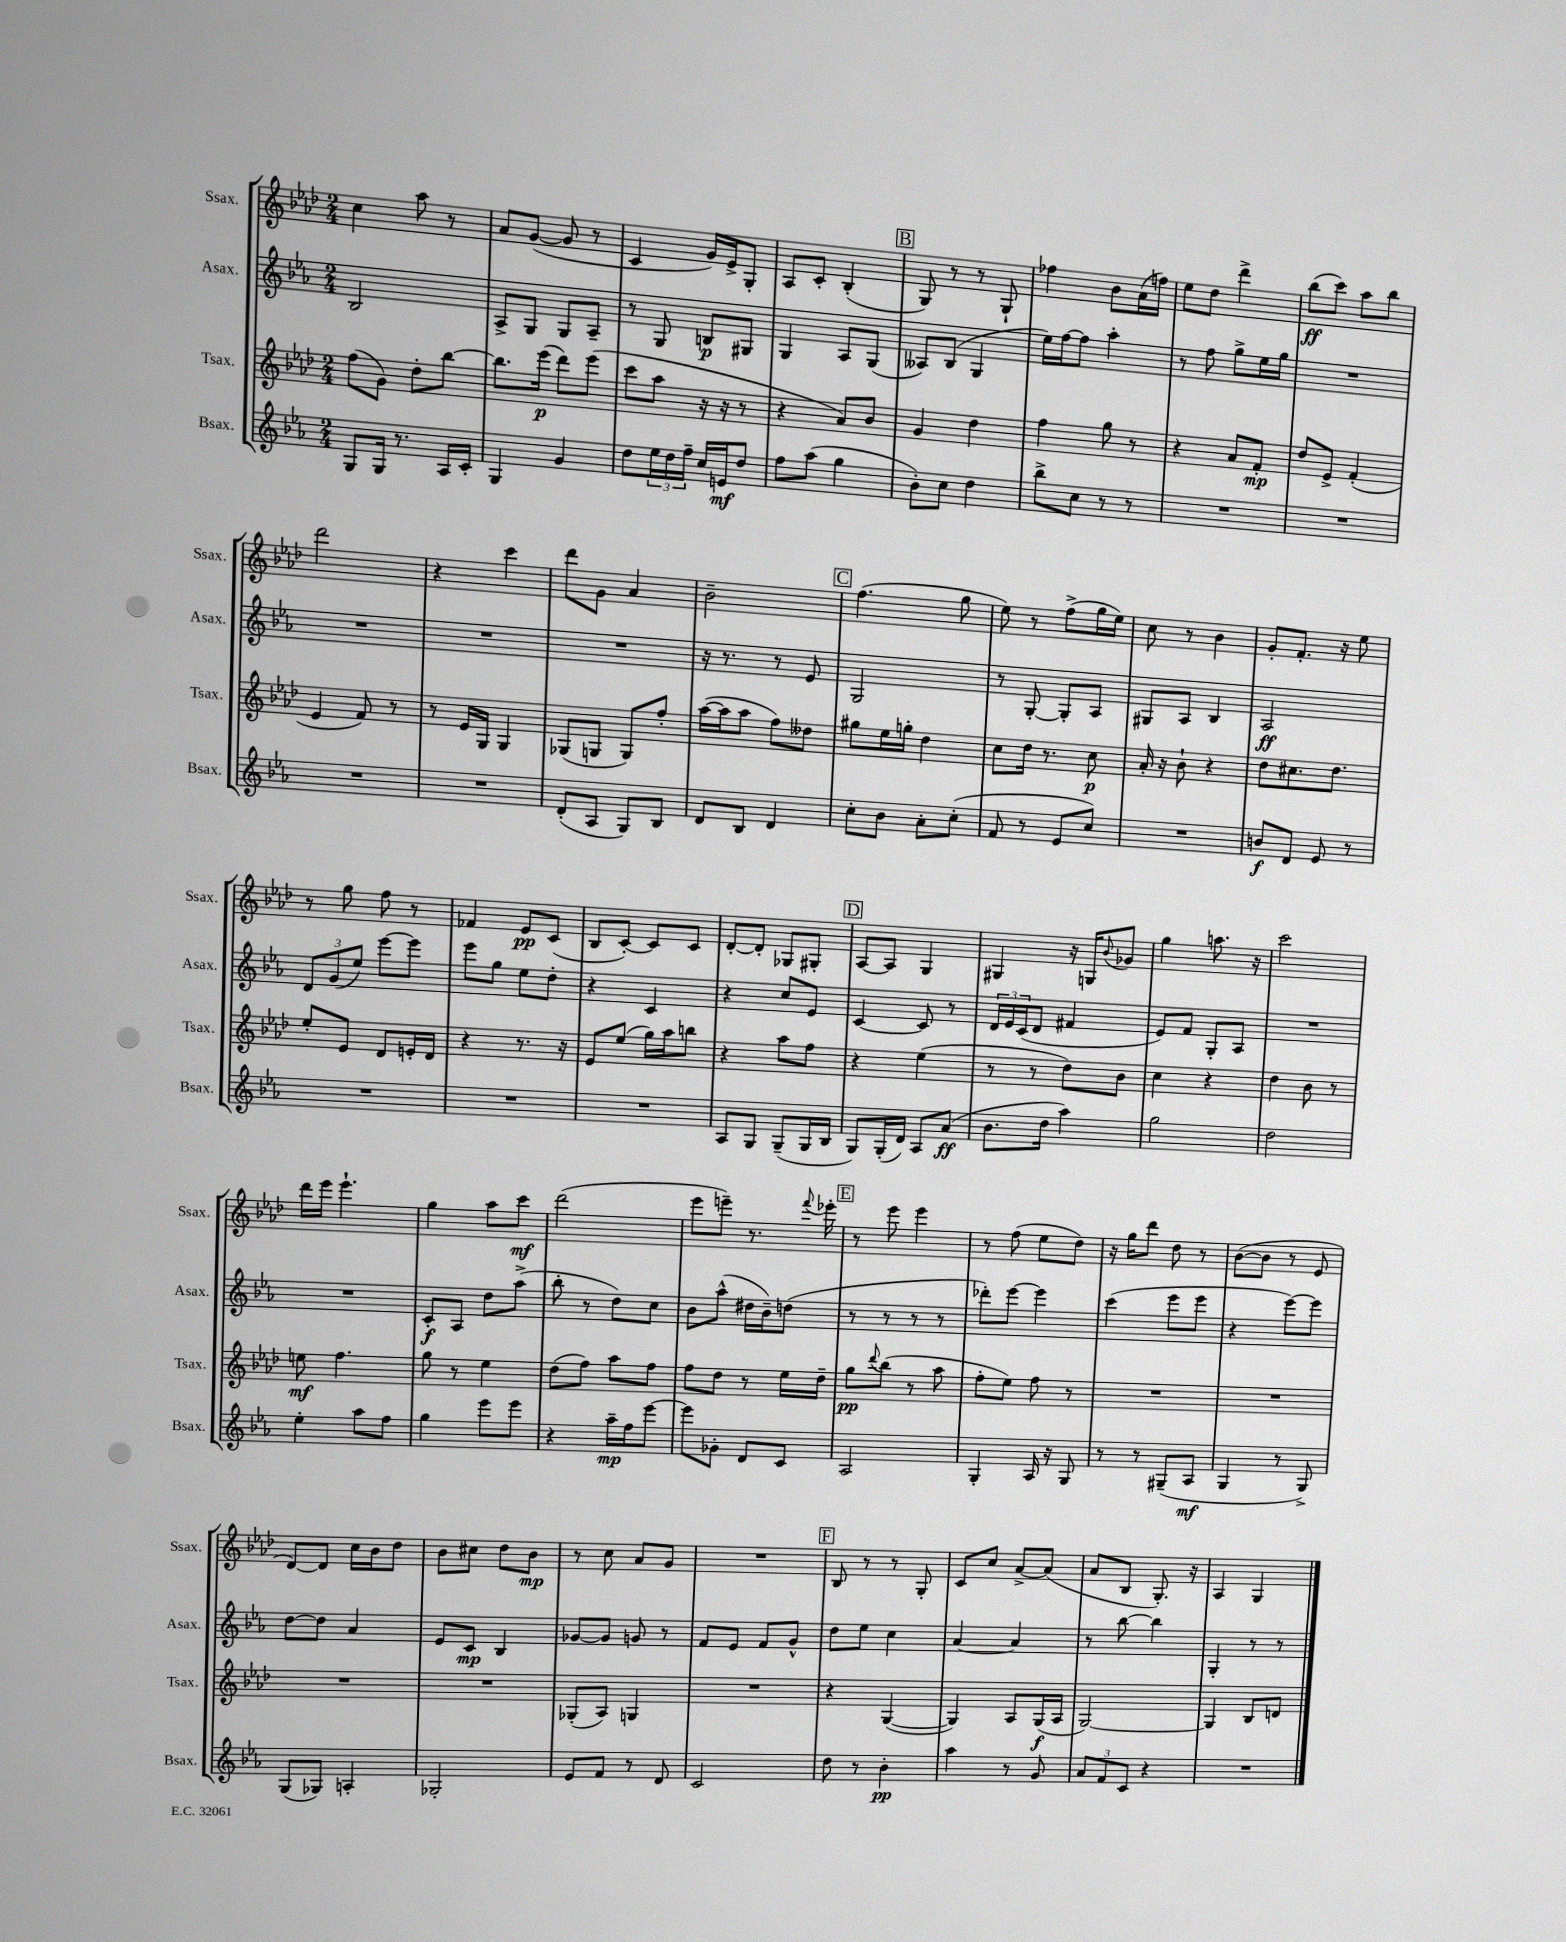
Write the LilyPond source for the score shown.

<<
\new StaffGroup <<
\new Staff = "s0" \with { instrumentName = "Ssax." shortInstrumentName = "Ssax." } {
    \clef treble \key aes \major \numericTimeSignature \time 2/4
    c''4 aes''8 r8 |
    aes'8 g'8~( g'8 r8 |
    c'4 g'16) ees'16-> g8-. |
    aes8 c'8-. bes4-.( |
    \mark \markup { \box "B" } g8) r8 r8 g8-! |
    fes''4 bes'8 aes'16( f''16) |
    ees''8 des''8 des'''4-> |
    bes''8\ff( c'''8) aes''8 bes''8 |
    des'''2 |
    r4 c'''4 |
    des'''8 g'8 aes'4 |
    bes'2-- |
    \mark \markup { \box "C" } f''4.( g''8 |
    ees''8) r8 f''8->( g''16 ees''16) |
    c''8 r8 bes'4 |
    g'8-. f'8.-. r16 ees''8 |
    r8 g''8 f''8 r8 |
    fes'4 ees'8\pp c'8( |
    bes8 c'8~-.) c'8 c'8 |
    des'8~-. des'8-. ges8 gis8-. |
    \mark \markup { \box "D" } aes8~ aes8 g4 |
    gis4 r16 g16 \appoggiatura { bes'8 } ges'8 |
    g''4 a''8. r16 |
    c'''2 |
    des'''16 ees'''16 ees'''4.-! |
    g''4 aes''8 c'''8\mf |
    des'''2( |
    ees'''8 e'''8--) r8. \appoggiatura { f'''8 } ees'''16-. |
    \mark \markup { \box "E" } r8 ees'''8 ees'''4 |
    r8 f''8( ees''8 des''8) |
    r16 g''16 des'''8 des''8 r8 |
    bes'8~( bes'8 r8 ees'8 |
    des'8~) des'8 c''16 bes'16 des''8 |
    bes'8 cis''8 des''8 bes'8\mp |
    r8 c''8 aes'8 g'8 |
    R2 |
    \mark \markup { \box "F" } bes8 r8 r8 g8-. |
    c'8 c''8 aes'8~-> aes'8( |
    aes'8 bes8 g8.-.) r16 |
    aes4 g4 \bar "|." |
}
\new Staff = "s1" \with { instrumentName = "Asax." shortInstrumentName = "Asax." } {
    \clef treble \key ees \major \numericTimeSignature \time 2/4
    bes2 |
    aes8-> g8 g8 aes8-- |
    r8 g8 b8\p gis8 |
    g4 aes8 g8( |
    \mark \markup { \box "B" } aeses8) bes8( g4 |
    ees''16) f''16~ f''8 aes''4-. |
    r8 f''8 g''8-> ees''16 g''16 |
    R2 |
    R2 |
    R2 |
    R2 |
    r16 r8. r8 ees'8 |
    \mark \markup { \box "C" } g2 |
    r8 g8~-. g8-. aes8 |
    gis8 aes8 bes4 |
    aes2\ff |
    \tuplet 3/2 { d'8 g'8( ees''8) } ees'''8~ ees'''8 |
    ees'''8 g''8 ees''8 d''8-. |
    r4 c'4 |
    r4 c''8 ees'8 |
    \mark \markup { \box "D" } c'4~ c'8 r8 |
    \tuplet 3/2 { d'16 ees'16 c'16( } d'8 fis'4 |
    ees'8) f'8 g8-. aes8 |
    R2 |
    R2 |
    c'8-.\f aes8 d''8 aes''8->( |
    bes''8-. r8 d''8) c''8 |
    bes'8 aes''8-^( dis''16 bes'16--) d''8( |
    \mark \markup { \box "E" } r8 r8 r8 r8 |
    des'''8-.) ees'''8~ ees'''4 |
    c'''4( ees'''8 ees'''8 |
    r4 ees'''8~) ees'''8 |
    d''8~ d''8 aes'4 |
    ees'8 c'8\mp bes4 |
    ges'8~ ges'8 g'8 r8 |
    f'8 ees'8 f'8 g'8-^ |
    \mark \markup { \box "F" } d''8 ees''8 c''4 |
    aes'4~ aes'4 |
    r8 bes''8~ bes''4 |
    g4-. r8 r8 \bar "|." |
}
\new Staff = "s2" \with { instrumentName = "Tsax." shortInstrumentName = "Tsax." } {
    \clef treble \key aes \major \numericTimeSignature \time 2/4
    f''8( g'8) des''8-. bes''8~ |
    bes''8. ees'''16\p( des'''8) ees'''8( |
    c'''8 aes''8 r16 r16 r8 |
    r4 aes'8) bes'8 |
    \mark \markup { \box "B" } g'4 des''4 |
    f''4 g''8 r8 |
    r4 aes'8 f'8-.\mp |
    des''8 ees'8-> f'4-.( |
    ees'4 f'8) r8 |
    r8 ees'16 g16 g4 |
    ges8( g8 g8) f''8-. |
    aes''16~( aes''16 aes''8 f''8) deses''8 |
    \mark \markup { \box "C" } gis''8 ees''16 g''16-. des''4 |
    c''8 des''16 r8. c''8\p |
    aes'16-. r16 bes'8-! r4 |
    des''8 cis''8. des''8. |
    ees''8-. ees'8 des'8 e'16-. des'16 |
    r4 r8. r16 |
    ees'8 ees''8( g''16) aes''16 b''8 |
    r4 aes''8 f''8 |
    \mark \markup { \box "D" } r4 ees''4( |
    r8 r8 des''8) bes'8 |
    c''4 r4 |
    des''4 bes'8 r8 |
    e''8\mf f''4. |
    g''8 r8 ees''4 |
    des''8( f''8) aes''8 f''8 |
    f''8 des''8 r8 ees''16 des''16-- |
    \mark \markup { \box "E" } g''8\pp \appoggiatura { des'''8 } bes''8( r8 aes''8 |
    f''8-. ees''8) f''8 r8 |
    R2 |
    R2 |
    R2 |
    R2 |
    ges8-.( aes8) g4 |
    R2 |
    \mark \markup { \box "F" } r4 g4~( |
    g4) aes8 g16\f( aes16 |
    g2~) |
    g4 bes8 d'8 \bar "|." |
}
\new Staff = "s3" \with { instrumentName = "Bsax." shortInstrumentName = "Bsax." } {
    \clef treble \key ees \major \numericTimeSignature \time 2/4
    g8 g16 r8. aes16 c'16-. |
    g4 g'4 |
    d''8 \tuplet 3/2 { ees''16 d''16 f''16-- } c''16 e'16\mf d''8 |
    f''8 aes''8( g''4 |
    \mark \markup { \box "B" } bes'8-.) c''8 d''4 |
    bes''8-> c''8 r8 r8 |
    R2 |
    R2 |
    R2 |
    R2 |
    d'8-.( aes8 g8) bes8 |
    d'8 bes8 d'4 |
    \mark \markup { \box "C" } c''8-. bes'8 aes'8-. c''8-.( |
    f'8 r8 ees'8 c''8) |
    R2 |
    b'8\f d'8 ees'8 r8 |
    R2 |
    R2 |
    R2 |
    aes8 g8 g8--( g16 bes16 |
    \mark \markup { \box "D" } g8) g16-.( d'16) aes8 aes'8\ff( |
    bes'8. d''16 aes''4) |
    g''2 |
    d''2 |
    ees''4-. aes''8 f''8 |
    g''4 ees'''8 ees'''8 |
    r4 aes''16--\mp f''16 ees'''8~ |
    ees'''8 ges'8-. d'8 c'8 |
    \mark \markup { \box "E" } aes2 |
    g4-. aes16 r16 g8 |
    r8 r8 gis8--( aes8\mf |
    g4 r8 g8->) |
    g8( ges8) a4-. |
    ges2-. |
    ees'8 f'8 r8 d'8 |
    c'2 |
    \mark \markup { \box "F" } d''8 r8 bes'4-.\pp |
    aes''4 r8 g'8 |
    \tuplet 3/2 { aes'8 f'8 c'8 } r4 |
    R2 \bar "|." |
}
>>
>>
\layout { \context { \Score \remove "Bar_number_engraver" } }
